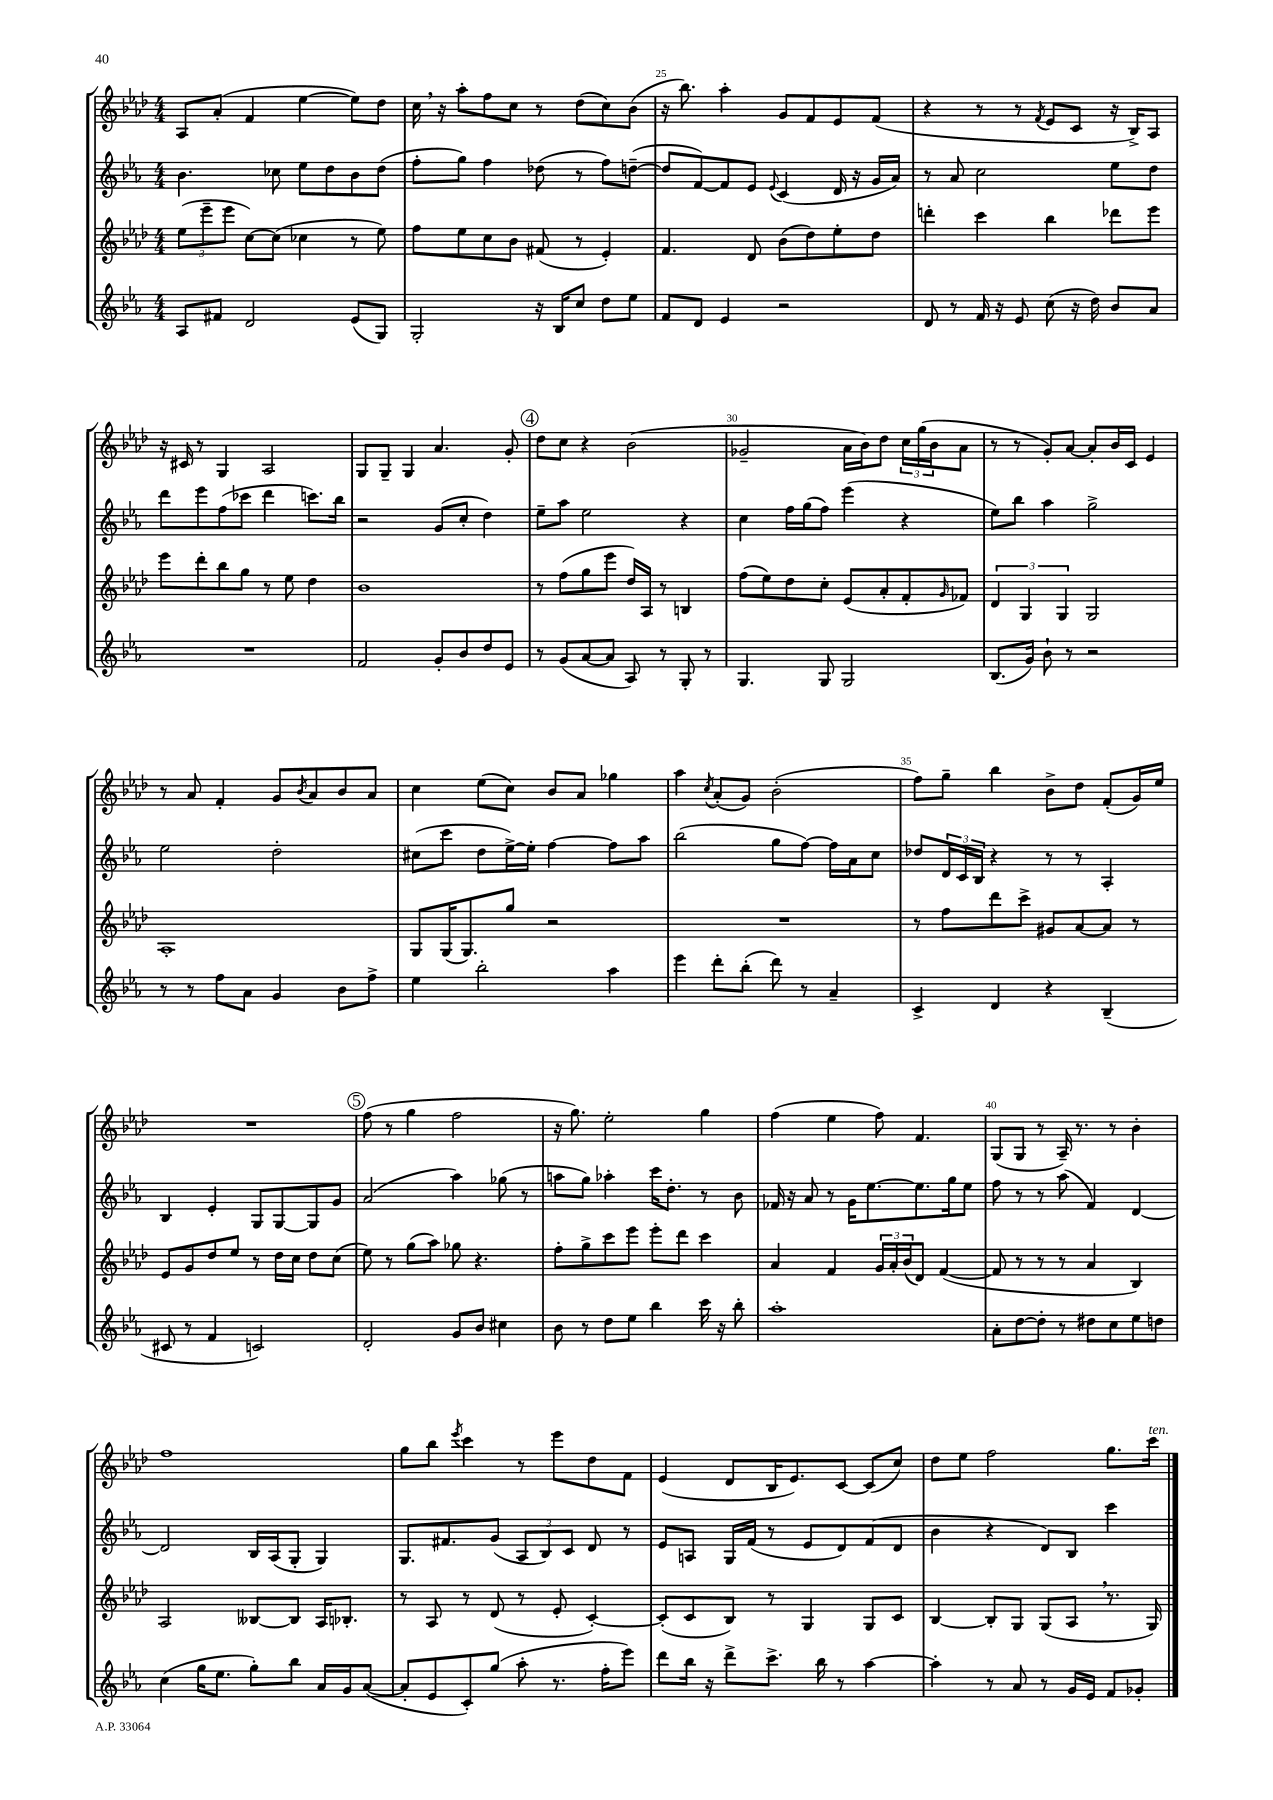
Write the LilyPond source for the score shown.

<<
\new StaffGroup <<
\new Staff = "s0" {
    \clef treble \key aes \major \numericTimeSignature \time 4/4
    aes8 aes'8-.( f'4 ees''4~ ees''8) des''8 |
    c''16 \breathe r16 aes''8-. f''8 c''8 r8 des''8( c''8) bes'8( |
    r16 bes''8.) aes''4-. g'8 f'8 ees'8 f'8( |
    r4 r8 r8 \acciaccatura { f'8 } ees'8 c'8 r16 bes16->) aes8 |
    r16 cis'16 r8 g4 aes2 |
    g8 g8-- g4 aes'4. g'8-. |
    \mark \markup { \circle "4" } des''8 c''8 r4 bes'2( |
    ges'2-- aes'16 bes'16) des''8 \tuplet 3/2 { c''16 g''16( bes'16 } aes'8 |
    r8 r8 g'8-.) aes'8~ aes'8-. bes'16 c'16 ees'4 |
    r8 aes'8 f'4-. g'8 \acciaccatura { bes'8 } aes'8 bes'8 aes'8 |
    c''4 ees''8( c''8) bes'8 aes'8 ges''4 |
    aes''4 \acciaccatura { c''8 } aes'8-.( g'8) bes'2-.( |
    f''8) g''8-- bes''4 bes'8-> des''8 f'8-.( g'16) ees''16 |
    R1 |
    \mark \markup { \circle "5" } f''8( r8 g''4 f''2 |
    r16 g''8.) ees''2-. g''4 |
    f''4( ees''4 f''8) f'4. |
    g8( g8 r8 aes16--) r8. r8 bes'4-. |
    f''1 |
    g''8 bes''8 \acciaccatura { ees'''8 } c'''4 r8 ees'''8 des''8 f'8 |
    ees'4( des'8 bes16 ees'8.) c'8~ c'8( c''8) |
    des''8 ees''8 f''2 g''8. c'''16^\markup { \italic "ten." } \bar "|." |
}
\new Staff = "s1" {
    \clef treble \key ees \major \numericTimeSignature \time 4/4
    bes'4. ces''8 ees''8 d''8 bes'8 d''8( |
    f''8-. g''8) f''4 des''8( r8 f''8) d''8~--( |
    d''8 f'8~) f'8 ees'8 \appoggiatura { ees'8 } c'4( d'16 r16 g'16 aes'16) |
    r8 aes'8 c''2 ees''8 d''8 |
    d'''8 ees'''8 f''8( ces'''8 d'''4 c'''8.) bes''16 |
    r2 g'8( c''8-. d''4) |
    \mark \markup { \circle "4" } ees''8-- aes''8 ees''2 r4 |
    c''4 f''16 g''16( f''8) ees'''4( r4 |
    ees''8) bes''8 aes''4 g''2-> |
    ees''2 d''2-. |
    cis''8( c'''8 d''8 ees''16~->) ees''16-. f''4~ f''8 aes''8 |
    bes''2( g''8 f''8~) f''16 aes'16 c''8 |
    des''8 \tuplet 3/2 { d'16 c'16 bes16 } r4 r8 r8 aes4-. |
    bes4 ees'4-. g8 g8~ g8 g'8 |
    \mark \markup { \circle "5" } aes'2( aes''4) ges''8( r8 |
    a''8 g''8) aes''4-. c'''16 d''8.-. r8 bes'8 |
    fes'16 r16 aes'8 r8 g'16 ees''8.~ ees''8. g''16 ees''8 |
    f''8 r8 r8 aes''8( f'4) d'4~ |
    d'2 bes16 aes16( g8-. g4) |
    g8. fis'8. g'8( \tuplet 3/2 { aes8 bes8) c'8 } d'8 r8 |
    ees'8 a8 g16 f'16( r8 ees'8 d'8) f'8( d'8 |
    bes'4 r4 d'8) bes8 c'''4 \bar "|." |
}
\new Staff = "s2" {
    \clef treble \key aes \major \numericTimeSignature \time 4/4
    \tuplet 3/2 { ees''8( ees'''8-- ees'''8 } c''8~) c''8( ces''4 r8 ees''8) |
    f''8 ees''8 c''8 bes'8 fis'8( r8 ees'4-.) |
    f'4. des'8 bes'8( des''8) ees''8-. des''8 |
    d'''4-. c'''4 bes''4 des'''8 ees'''8 |
    ees'''8 des'''8-. bes''8 g''8 r8 ees''8 des''4 |
    bes'1 |
    \mark \markup { \circle "4" } r8 f''8( g''8 ees'''8 des''16) aes16 r8 b4 |
    f''8( ees''8) des''8 c''8-. ees'8( aes'8-. f'8-. \grace { g'16 } fes'8) |
    \tuplet 3/2 { des'4 g4 g4 } g2 |
    aes1-. |
    g8 g16( g8.) g''8 r2 |
    R1 |
    r8 f''8 des'''8 c'''8-> gis'8 aes'8~ aes'8 r8 |
    ees'8 g'8 des''8 ees''8 r8 des''16 c''16 des''8 c''8( |
    \mark \markup { \circle "5" } ees''8) r8 g''8( aes''8) ges''8 r4. |
    f''8-. g''8-> c'''8 ees'''8 ees'''8-. des'''8 c'''4 |
    aes'4 f'4 \tuplet 3/2 { g'16 aes'16-. bes'16( } des'8) f'4~( |
    f'8 r8 r8 r8 aes'4 bes4) |
    aes2 beses8~ beses8 aes16 bes8.-. |
    r8 aes8 r8 des'8( r8 ees'8-. c'4~-.) |
    c'8-.( c'8 bes8) r8 g4 g8 c'8 |
    bes4~ bes8-. g8 g8( aes8 \breathe r8. g16) \bar "|." |
}
\new Staff = "s3" {
    \clef treble \key ees \major \numericTimeSignature \time 4/4
    aes8 fis'8 d'2 ees'8( g8) |
    g2-. r16 bes16 c''8 d''8 ees''8 |
    f'8 d'8 ees'4 r2 |
    d'8 r8 f'16 r16 ees'8 c''8( r16 d''16) bes'8 aes'8 |
    R1 |
    f'2 g'8-. bes'8 d''8 ees'8 |
    \mark \markup { \circle "4" } r8 g'8( aes'8~ aes'8 aes8) r8 g8-. r8 |
    g4. g8 g2 |
    bes8.( g'16) bes'8-! r8 r2 |
    r8 r8 f''8 aes'8 g'4 bes'8 f''8-> |
    ees''4 bes''2-. aes''4 |
    ees'''4 d'''8-. bes''8-.( d'''8) r8 aes'4-- |
    c'4-> d'4 r4 bes4--( |
    cis'8 r8 f'4 c'2) |
    \mark \markup { \circle "5" } d'2-. g'8 bes'8 cis''4 |
    bes'8 r8 d''8 ees''8 bes''4 c'''16 r16 bes''8-. |
    aes''1-. |
    aes'8-. d''8~ d''8-. r8 dis''8 c''8 ees''8 d''8 |
    c''4( g''16 ees''8. g''8-.) bes''8 aes'16 g'16 aes'8~( |
    aes'8-. ees'8 c'8-.) g''8( aes''8-. r8. f''16-. ees'''8) |
    d'''8 bes''16 r16 d'''8-> c'''8.-> bes''16 r8 aes''4~ |
    aes''4-. r8 aes'8 r8 g'16 ees'16 f'8 ges'8-. \bar "|." |
}
>>
>>
\layout { \context { \Score currentBarNumber = #23 \override BarNumber.break-visibility = ##(#f #t #t) barNumberVisibility = #(every-nth-bar-number-visible 5) } }
